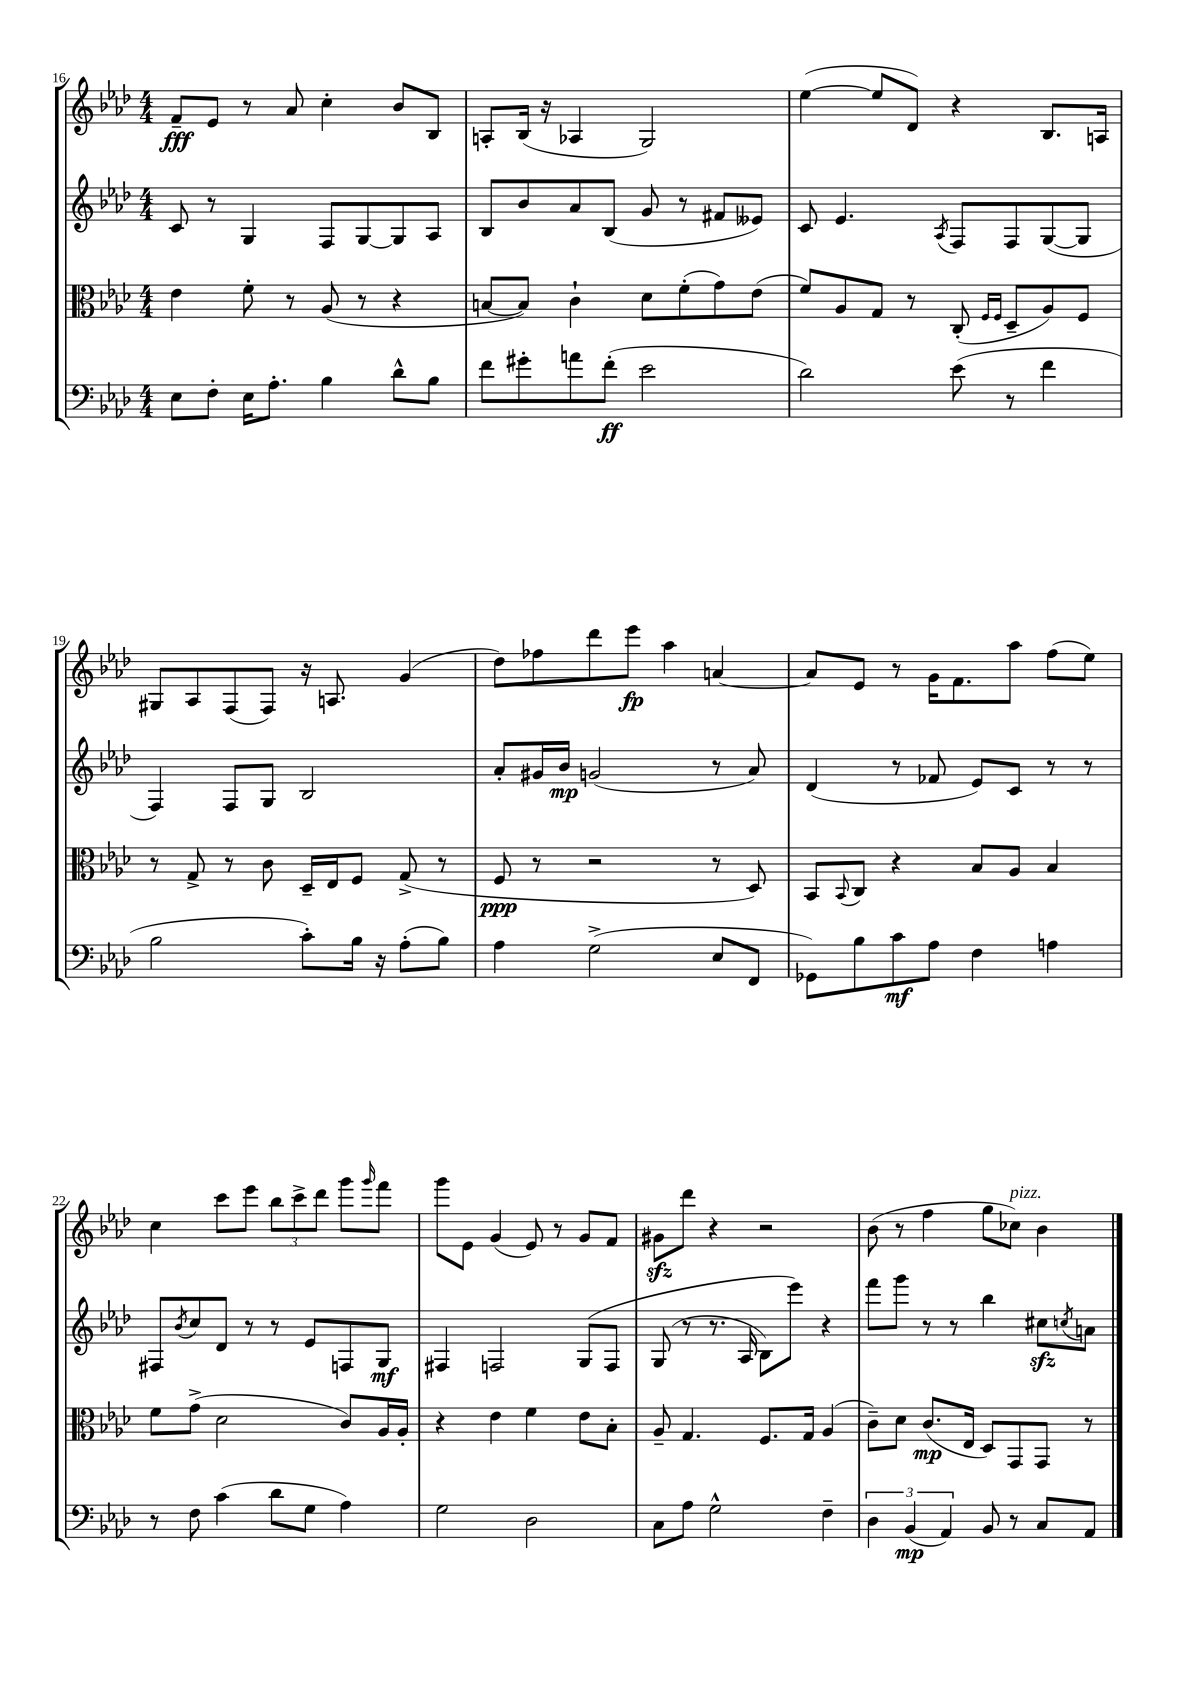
<<
\new StaffGroup <<
\new Staff = "s0" {
    \clef treble \key aes \major \numericTimeSignature \time 4/4
    f'8--\fff ees'8 r8 aes'8 c''4-. bes'8 bes8 |
    a8-. bes16( r16 aes4 g2) |
    ees''4~( ees''8 des'8) r4 bes8. a16 |
    gis8 aes8 f8( f8) r16 a8. g'4( |
    des''8) fes''8 des'''8 ees'''8\fp aes''4 a'4~ |
    a'8 ees'8 r8 g'16 f'8. aes''8 f''8( ees''8) |
    c''4 c'''8 ees'''8 \tuplet 3/2 { bes''8 c'''8-> des'''8 } g'''8 \grace { g'''16 } f'''8 |
    g'''8 ees'8 g'4( ees'8) r8 g'8 f'8 |
    gis'8\sfz des'''8 r4 r2 |
    bes'8( r8 f''4 g''8 ces''8^\markup { \italic "pizz." }) bes'4 \bar "|." |
}
\new Staff = "s1" {
    \clef treble \key aes \major \numericTimeSignature \time 4/4
    c'8 r8 g4 f8 g8~ g8 aes8 |
    bes8 bes'8 aes'8 bes8( g'8 r8 fis'8 eeses'8) |
    c'8 ees'4. \acciaccatura { aes8 } f8 f8 g8~( g8 |
    f4) f8 g8 bes2 |
    aes'8-. gis'16 bes'16\mp g'2( r8 aes'8) |
    des'4( r8 fes'8 ees'8) c'8 r8 r8 |
    fis8 \acciaccatura { bes'8 } c''8 des'8 r8 r8 ees'8 f8 g8\mf |
    fis4 f2 g8\( f8 |
    g8( r8 r8. aes16 bes8) ees'''8\) r4 |
    f'''8 g'''8 r8 r8 bes''4 cis''8\sfz \acciaccatura { c''8 } a'8 \bar "|." |
}
\new Staff = "s2" {
    \clef alto \key aes \major \numericTimeSignature \time 4/4
    ees'4 f'8-. r8 aes8( r8 r4 |
    b8~ b8) c'4-! des'8 f'8-.( g'8) ees'8( |
    f'8) aes8 g8 r8 c8-.( \grace { f16 f16 } des8-- aes8) f8 |
    r8 g8-> r8 c'8 des16-- ees16 f8 g8->( r8 |
    f8\ppp r8 r2 r8 des8) |
    bes,8 \appoggiatura { bes,8 } c8 r4 bes8 aes8 bes4 |
    f'8 g'8->( des'2 c'8) aes16 aes16-. |
    r4 ees'4 f'4 ees'8 bes8-. |
    aes8-- g4. f8. g16 aes4( |
    c'8--) des'8 c'8.\mp( ees16 des8) g,8 g,8 r8 \bar "|." |
}
\new Staff = "s3" {
    \clef bass \key aes \major \numericTimeSignature \time 4/4
    ees8 f8-. ees16 aes8.-. bes4 des'8-^ bes8 |
    f'8 gis'8-. a'8 f'8-.\ff( ees'2 |
    des'2) ees'8( r8 f'4 |
    bes2 c'8-.) bes16 r16 aes8-.( bes8) |
    aes4 g2->( ees8 f,8 |
    ges,8) bes8 c'8\mf aes8 f4 a4 |
    r8 f8 c'4( des'8 g8 aes4) |
    g2 des2 |
    c8 aes8 g2-^ f4-- |
    \tuplet 3/2 { des4 bes,4\mp( aes,4) } bes,8 r8 c8 aes,8 \bar "|." |
}
>>
>>
\layout { \context { \Score currentBarNumber = #16 } }
